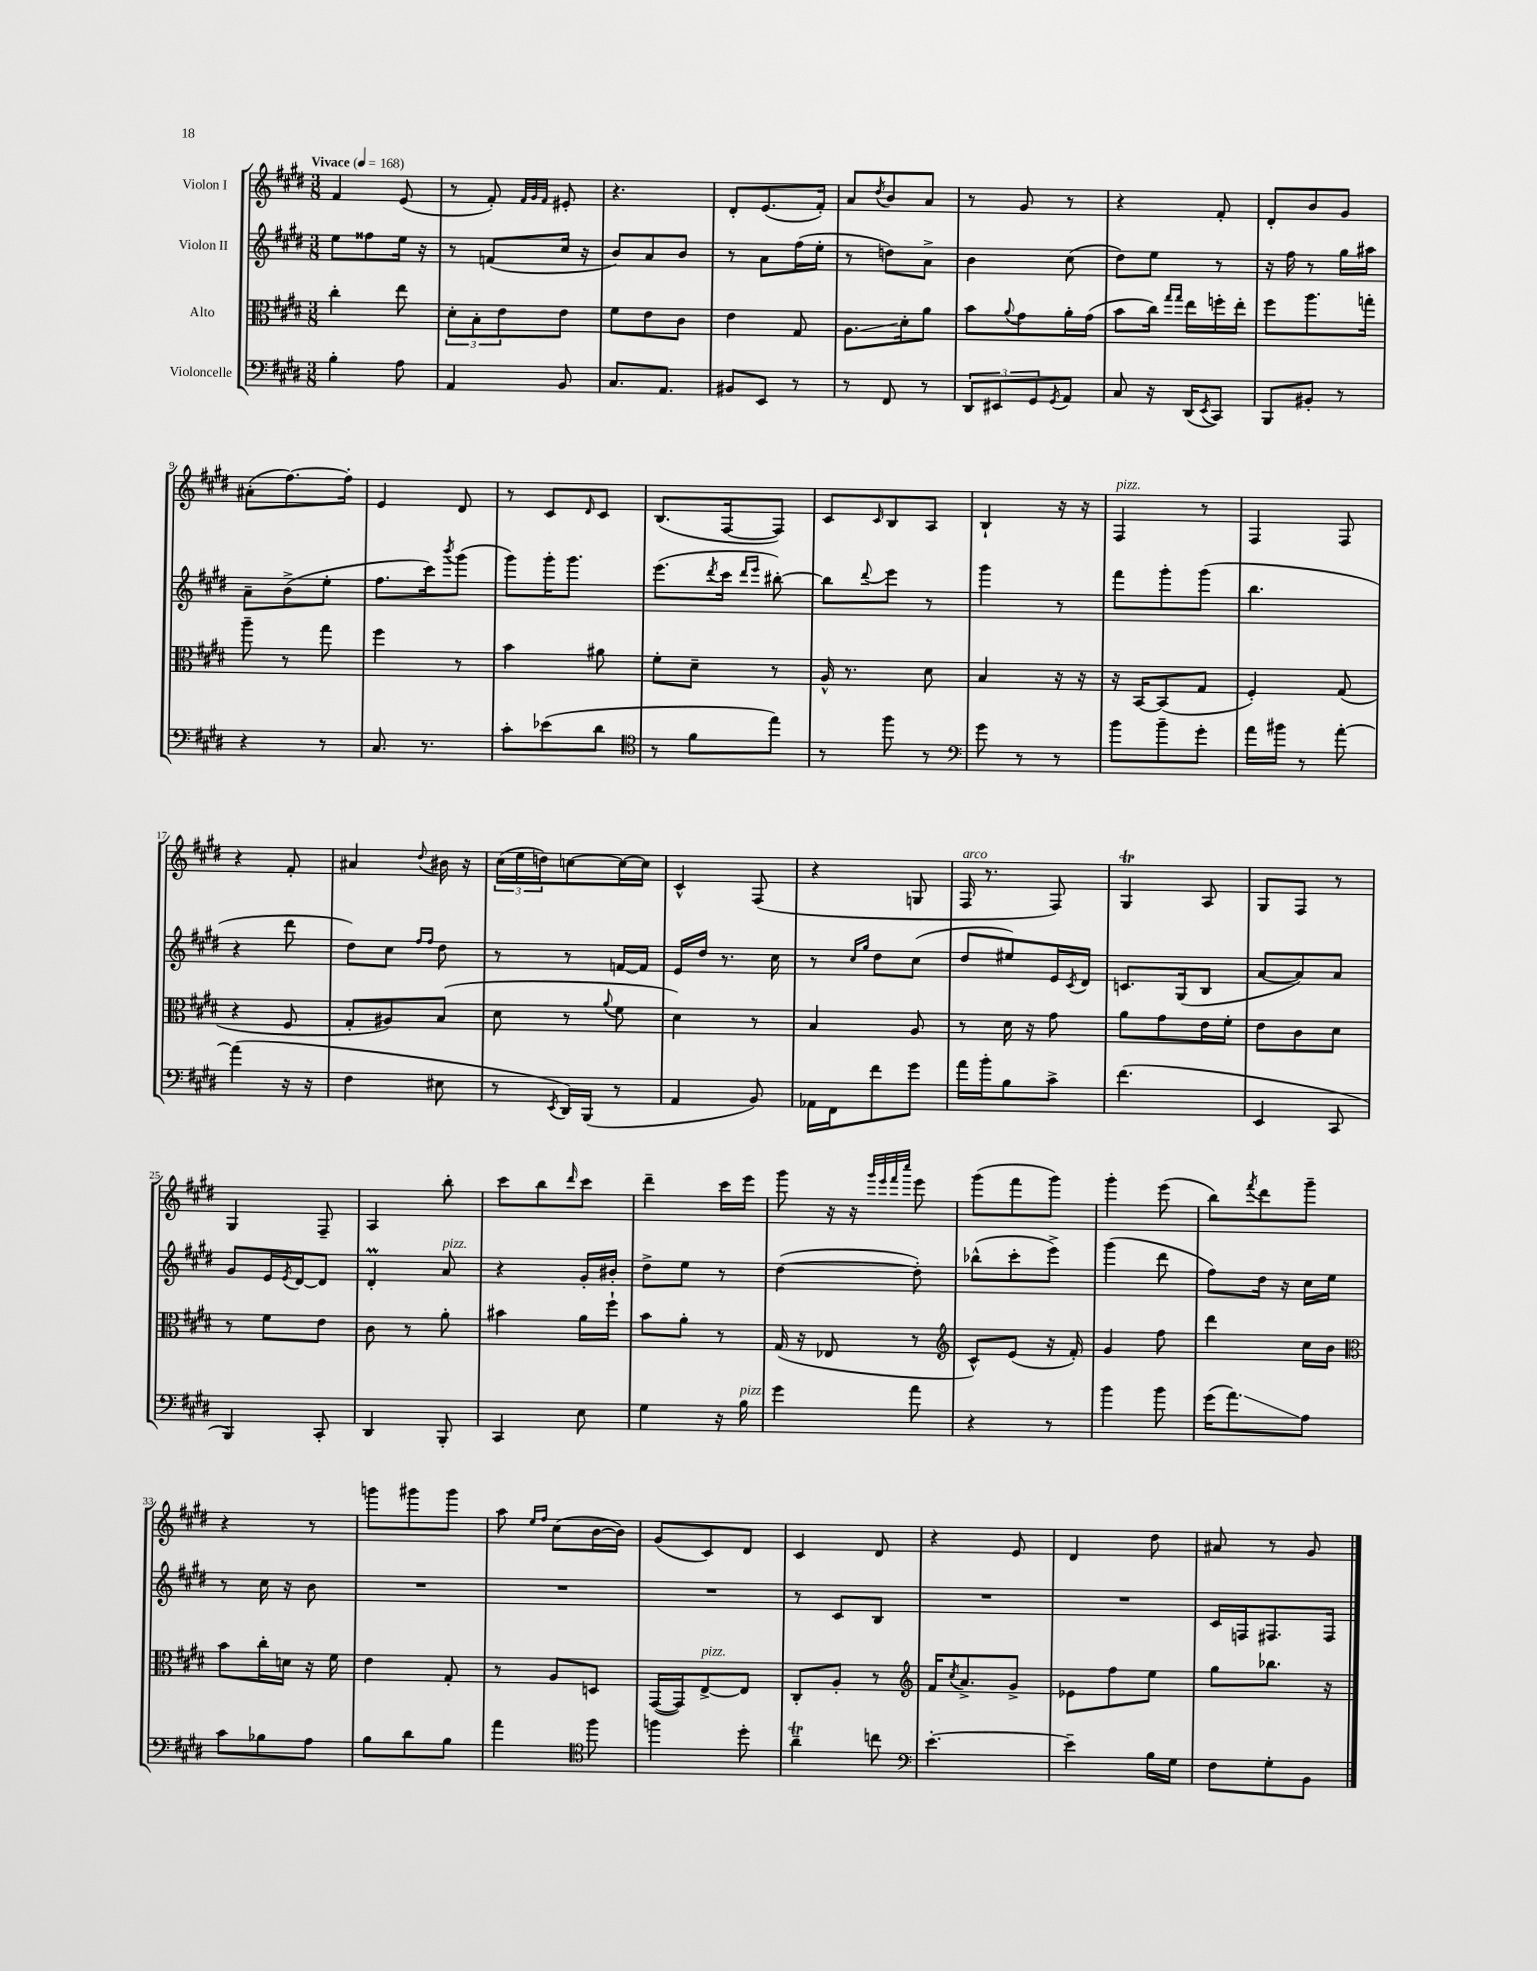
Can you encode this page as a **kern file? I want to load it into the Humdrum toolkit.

**kern	**kern	**kern	**kern
*staff4	*staff3	*staff2	*staff1
*clefF4	*clefC3	*clefG2	*clefG2
*k[f#c#g#d#]	*k[f#c#g#d#]	*k[f#c#g#d#]	*k[f#c#g#d#]
*M3/8	*M3/8	*M3/8	*M3/8
*MM168	*MM168	*MM168	*MM168
4B'	4cc#'	8ee	4f#
.	.	8ff##	.
8A	8ee	16ee	(8e
.	.	16r	.
=	=	=	=
4AA	12d#'	8r	8r
.	12B'	.	.
.	.	(8f	8f#')
.	12e	.	.
.	.	.	32qqf#
.	.	.	32qqg#
.	.	.	32qqf#
8BB	8e	16cc#	8e#'
.	.	16r	.
=	=	=	=
8.C#	8f#	8b)	4.r
.	8e	8a	.
8.AA	.	.	.
.	8c#	8b	.
=	=	=	=
8BB#	4e	8r	8d#'
8EE	.	8a	(8.e
8r	8G#	(16ff#	.
.	.	16ee'	16f#')
=	=	=	=
8r	8.A	8r	8a
.	.	.	8qdd#
8FF#	.	8dd)	8b
.	16d#'	.	.
8r	8a	8a^	8a
=	=	=	=
12DD#	8b	4b	8r
12EE#	.	.	.
.	8qqa	.	.
.	8g#	.	8g#
12GG#	.	.	.
8qGG#	.	.	.
8AA	16a'	(8cc#	8r
.	(16g#	.	.
=	=	=	=
8C#	8b	8dd#)	4r
16r	16cc#)	8ee	.
.	16qqgg#	.	.
.	16qqgg#	.	.
(16DD#	16ee	.	.
8qEE	.	.	.
8CC#)	16ff'	8r	8f#'
.	16ee'	.	.
=	=	=	=
8BBB	8ff#	16r	8d#'
.	.	16ff#	.
8BB#'	8.aa	8r	8b
8r	.	16gg#	8g#
.	16gg'	16aa#	.
=	=	=	=
4r	8aa~	8a~	(8a#'
.	8r	(8b^	[8.ff#)
8r	8gg#	8ee'	.
.	.	.	16ff#']
=	=	=	=
8.C#	4ff#	8.ff#	4e
8.r	.	16ccc#)	.
.	.	8qbbb	.
.	8r	(8ggg#	8d#
=	=	=	=
8c#'	4b	8ggg#)	8r
(8e-	.	16ggg#'	8c#
.	.	8.ggg#	.
.	.	.	16qqd#
8d#	8a#	.	8c#
=	=	=	=
*clefC4	*	*	*
8r	8f#'	(8.eee	(8.B
8f#	8d#~	.	.
.	.	8qddd#	.
.	.	16ccc#	[16F#
.	.	16qqddd#	.
.	.	16qqeee	.
8ee)	8r	[8bb#')	8F#])
=	=	=	=
8r	16A^^	8bb#]	8c#
.	8.r	.	.
.	.	8qqddd#	16qqc#
8ff#	.	8eee	8B
8r	8d#	8r	8A
=	=	=	=
*clefF4	*	*	*
8g#	4B	4ggg#	4B`
8r	.	.	.
8r	16r	8r	16r
.	16r	.	16r
=	=	=	=
8b	16r	8fff#	4F#
.	[16BB	.	.
8b~	(8BB]	8ggg#'	.
8g#'	8G#	(8ggg#	8r
=	=	=	=
16a	4F#')	4.bb	4F#
16b#	.	.	.
8r	.	.	.
[8a'	(8G#	.	8F#
=	=	=	=
(4a]	4r	4r	4r
16r	8F#	8ddd#	8f#'
16r	.	.	.
=	=	=	=
4F#	8G#'	8dd#)	4a#
.	8A#)	8cc#	.
.	.	16qqff#	.
.	.	16qqff#	8qqdd#
8E#	(8B	8dd#	16b#
.	.	.	16r
=	=	=	=
8r	8d#	8r	(24cc#
.	.	.	24ee
.	.	.	24dd)
8qEE	.	.	.
16DD#)	8r	8r	[8cc
(16BBB	.	.	.
.	8qqa	.	.
8r	8f#	[16f	16cc_
.	.	16f]	16cc]
=	=	=	=
4AA	4d#)	16e	4c#^^
.	.	16dd#	.
.	.	8.r	.
8BB)	8r	.	(8F#
.	.	16cc#	.
=	=	=	=
16AA-	4B	8r	4r
16FF#	.	.	.
.	.	16qqcc#	.
.	.	16qqgg#	.
8f#	.	8dd#	.
8g#	8A	(8cc#	8G
=	=	=	=
16a	8r	8dd#	16F#
16b'	.	.	8.r
8B	16d#	8ee#)	.
.	16r	.	.
8c#^	8g#	16e	8F#)
.	.	8qc#	.
.	.	16d#	.
=	=	=	=
(4.f#	8a	8.c	4G#
.	8g#	.	.
.	.	(16G#	.
.	16e	8B	8A
.	16f#'	.	.
=	=	=	=
4EE	8e	[8a	8G#
.	8c#	8a])	8F#
8CC#	8d#	8a	8r
=	=	=	=
4BBB)	8r	8g#	4G#
.	8f#	16e	.
.	.	8qe	.
.	.	[16d#	.
8CC#'	8e	8d#]	8F#~
=	=	=	=
4DD#	8c#	4d#'	4A
.	8r	.	.
8BBB'	8a'	8a	8bb'
=	=	=	=
4CC#	4b#	4r	8ccc#
.	.	.	8bb
.	.	.	16qqddd#
8E	16a	16g#'	8ccc#
.	16ff#`	16b#'	.
=	=	=	=
4G#	8b	8dd#^	4ddd#~
.	8a'	8ee	.
16r	8r	8r	16ccc#
16B	.	.	16eee
=	=	=	=
4g#	(16G#	([4dd#	8ggg#
.	16r	.	.
.	8E-	.	16r
.	.	.	16r
.	.	.	32qqggg#
.	.	.	32qqeee
.	.	.	32qqfff#
.	.	.	32qqcccc#
8a	8r	8dd#'])	8eee
=	=	=	=
*	*clefG2	*	*
4r	8c#^^)	(8bb-^^	(8ggg#
.	(8e	8ccc#'	8fff#
8r	16r	8eee^)	8ggg#)
.	16f#')	.	.
=	=	=	=
4b	4g#	(4ggg#	4ggg#'
8b	8ff#	8ddd#	(8eee
=	=	=	=
(16g#	4ddd#	8ff#)	8bb)
8.a)	.	.	.
.	.	.	8qfff#
.	.	16dd#	8ddd#
.	.	16r	.
8A	16cc#	16cc#	8ggg#~
.	16b	16ee	.
=	=	=	=
*	*clefC3	*	*
8c#	8b	8r	4r
8B-	16cc#'	16cc#	.
.	16d	16r	.
8A	16r	8b	8r
.	16f#	.	.
=	=	=	=
8B	4e	4.r	8ggg
8d#	.	.	8ggg#
8B	8G#'	.	8ggg#
=	=	=	=
4a	8r	4.r	8aa
.	.	.	16qqee
.	.	.	16qqff#
.	8A	.	(8cc#
*clefC4	*	*	*
8ff#	8D	.	[16b
.	.	.	16b])
=	=	=	=
4ff	([16GG#	4.r	(8g#
.	16GG#])	.	.
.	[8E^	.	8c#)
8dd#'	8E]	.	8d#
=	=	=	=
4a~	8C#'	8r	4c#
.	8A'	8c#	.
8cc	8r	8B	8d#
=	=	=	=
*clefF4	*clefG2	*	*
[4.e'	16f#	4.r	4r
.	8qcc#	.	.
.	8.a^	.	.
.	8g#^	.	8e
=	=	=	=
4e~]	8e-	4.r	4d#
.	8ff#	.	.
16B	8ee	.	8dd#
16G#	.	.	.
=	=	=	=
8F#	8gg#	16c#	8a#
.	.	16F	.
8G#'	8.bb-	8.F#	8r
8BB	.	.	8g#
.	16r	16F#	.
==	==	==	==
*-	*-	*-	*-
